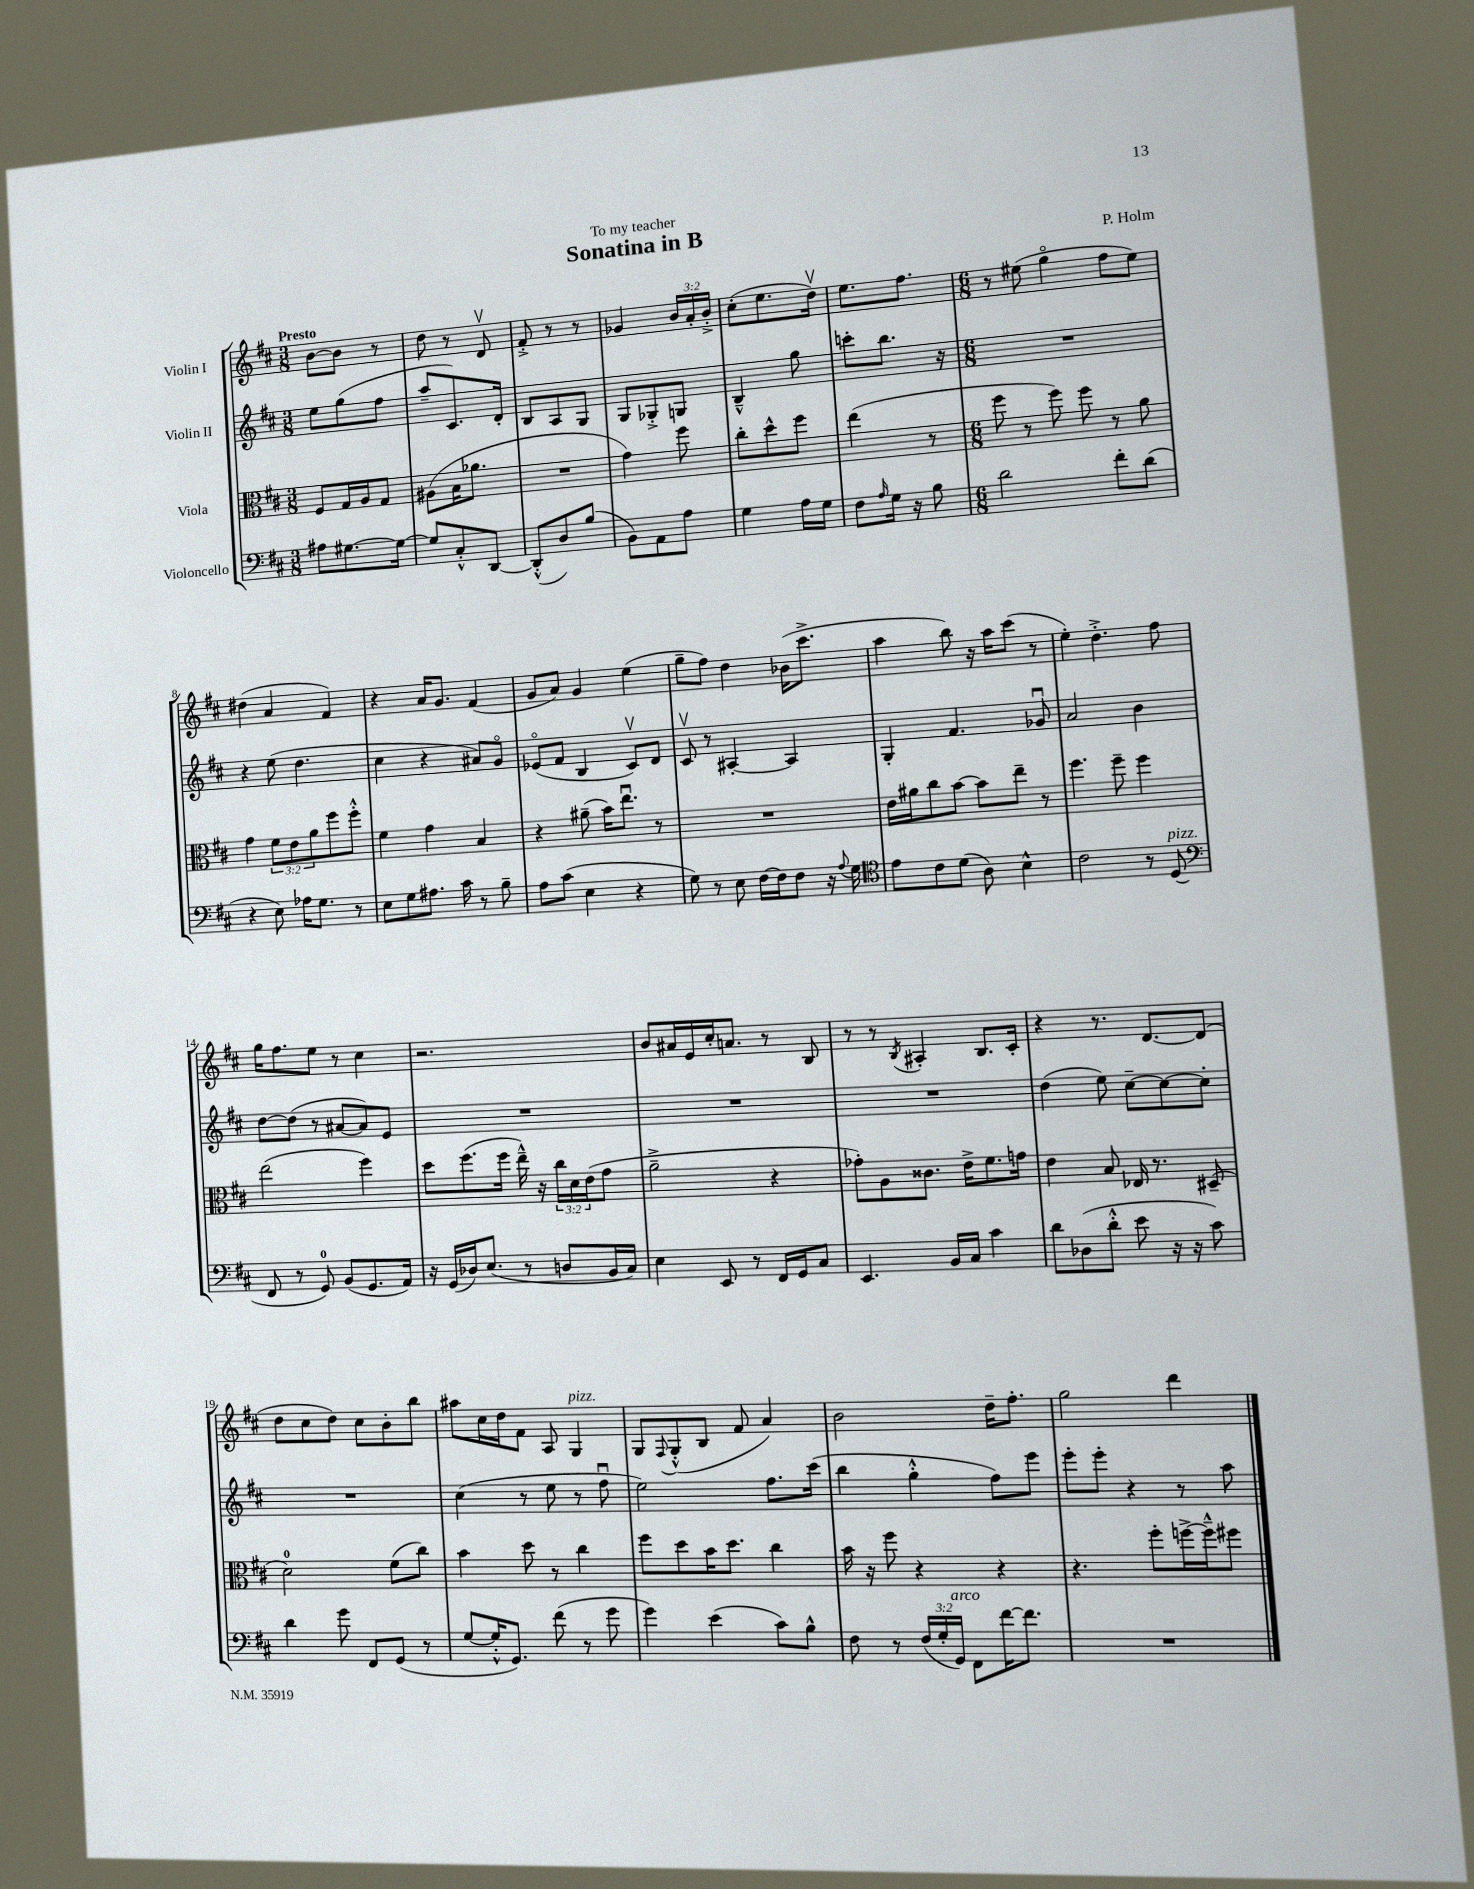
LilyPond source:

\header { title = "Sonatina in B" composer = "P. Holm" dedication = "To my teacher" }
<<
\new StaffGroup <<
\new Staff = "s0" \with { instrumentName = "Violin I" } {
    \clef treble \key d \major \numericTimeSignature \time 3/8 \override Staff.TupletNumber.text = #tuplet-number::calc-fraction-text \tempo "Presto"
    b'8~ b'8 r8 |
    d''8 r8 d'8\upbow |
    fis'8-.-> r8 r8 |
    ges'4 \tuplet 3/2 { b'16 a'16-. b'16-.-> } |
    cis''8-.( e''8. d''16\upbow) |
    e''8. fis''8. |
    \numericTimeSignature \time 6/8 r8 eis''8( g''4\flageolet fis''8 eis''8) |
    dis''4( a'4 fis'4) |
    r4 a'16 g'8. fis'4( |
    g'8 a'8) g'4 e''4( |
    g''8-- fis''8) d''4 bes'16( cis'''8.-> |
    a''4 b''8) r16 a''16 cis'''8( r8 |
    e''4-.) d''4.-.-> fis''8 |
    g''16 fis''8. e''8 r8 cis''4 |
    r2. |
    b'8 ais'16 e'16 cis''16-. a'8. r8 b8 |
    r8 r8 \acciaccatura { b8 } ais4-. b8. cis'16-. |
    r4 r8. d'8.~ d'8( |
    d''8 cis''8 d''8) cis''8 b'8-. b''8 |
    ais''8 cis''16 d''16 fis'8 a8 g4^\markup { \italic "pizz." } |
    g8 \appoggiatura { fis8 } g8-.-^( b8 fis'8 a'4) |
    b'2 d''16-- fis''8.-. |
    g''2 d'''4 \bar "|." |
}
\new Staff = "s1" \with { instrumentName = "Violin II" } {
    \clef treble \key d \major \numericTimeSignature \time 3/8
    e''8 g''8( fis''8 |
    a''8-- cis'8.) d'16-. |
    b8 a8 g8 |
    g8 ges8-.-> g8 |
    b4---^ g''8 |
    c'''8-. b''8. r16 |
    \numericTimeSignature \time 6/8 R2. |
    r4 e''8( d''4. |
    cis''4 r4 ais'8) g'8\flageolet |
    ees'8\flageolet( fis'8 b4 cis'8\upbow) d'8 |
    cis'8\upbow r8 ais4~-. ais4 |
    g4-. fis'4. ges'8\downbow |
    a'2 b'4 |
    d''8~ d''8( r8 ais'8~ ais'8) e'8 |
    R2. |
    R2. |
    R2. |
    d''4( e''8) cis''8~-- cis''8~ cis''8-. |
    R2. |
    cis''4( r8 e''8 r8 fis''8\downbow |
    e''2) fis''8. cis'''16( |
    b''4 g''4-.-^ fis''8) e'''8 |
    e'''8-. e'''8-. r4 r8 a''8 \bar "|." |
}
\new Staff = "s2" \with { instrumentName = "Viola" } {
    \clef alto \key d \major \numericTimeSignature \time 3/8 \override Staff.TupletNumber.text = #tuplet-number::calc-fraction-text
    fis8 g16 a16 g8 |
    ais8( b16 aes'8. |
    R4. |
    g'4) fis''8 |
    cis''8-. d''8-^ fis''8 |
    e''4( r8 |
    \numericTimeSignature \time 6/8 fis''8 r8 fis''8) fis''8 r8 a'8 |
    g'4 \tuplet 3/2 { fis'8 e'8 a'8 } fis''8 fis''8-.-^ |
    fis'4 g'4 b4 |
    r4 ais'8--( b'16) e''8.\downbow r8 |
    R2. |
    e'16 ais'16 cis''8 b'8~ b'8 e''8-- r8 |
    fis''4. fis''8-- fis''4 |
    e''2( fis''4) |
    d''8 fis''8.( fis''16 e''16---^) r16 \tuplet 3/2 { cis''16 d'16 e'16( } g'8 |
    a'2---> r4 |
    ges'8-.) a8 cisis'8. e'16-> fis'8. g'16 |
    e'4 b8 ees16 r8. dis8--( |
    d'2-0) fis'8( cis''8) |
    b'4 d''8 r8 cis''4 |
    fis''8 d''8 b'16 d''8. cis''4 |
    b'16 r16 fis''8 r4 r4 |
    r4. fis''8-. f''16~-> f''16---^ fis''8 \bar "|." |
}
\new Staff = "s3" \with { instrumentName = "Violoncello" } {
    \clef bass \key d \major \numericTimeSignature \time 3/8 \override Staff.TupletNumber.text = #tuplet-number::calc-fraction-text
    ais8 gis8.~ gis16~ |
    gis8 cis8-.-^ d,8~ |
    d,8-.-^( d8) b8( |
    b,8) a,8 a8 |
    g4 a16 g16 |
    fis8 \grace { a16 } g16 r16 b8 |
    \numericTimeSignature \time 6/8 d'2 fis'8-. d'8( |
    r4 e8) aes16 g8. r8 |
    e8 g8 ais8. cis'16 r8 b8-- |
    a8 cis'8( e4 r4 |
    g8) r8 e8 fis16~ fis16 fis8 r16 \appoggiatura { a8 } g16 |
    \clef tenor e'8 cis'8 d'8( a8) b4-^ |
    cis'2 r8 d8^\markup { \italic "pizz." }( |
    \clef bass fis,8 r8 g,8-0) b,8( g,8. a,16) |
    r16 g,16( des16) e8.( r8 d8 b,16 cis16) |
    e4 e,8 r8 fis,16 g,16 cis8 |
    e,4. b,16 cis16 cis'4 |
    d'8 des8( d'8-.-^ e'8 r16 r16 cis'8) |
    d'4 g'8 fis,8 g,8( r8 |
    g8~ g16-.-^ g,8.) fis'8( r8 g'8 |
    g'4) e'4( cis'8) b8-^ |
    fis8 r8 \tuplet 3/2 { fis16( g16-. g,16^\markup { \italic "arco" }) } fis,8 fis'16~ fis'8. |
    R2. \bar "|." |
}
>>
>>
